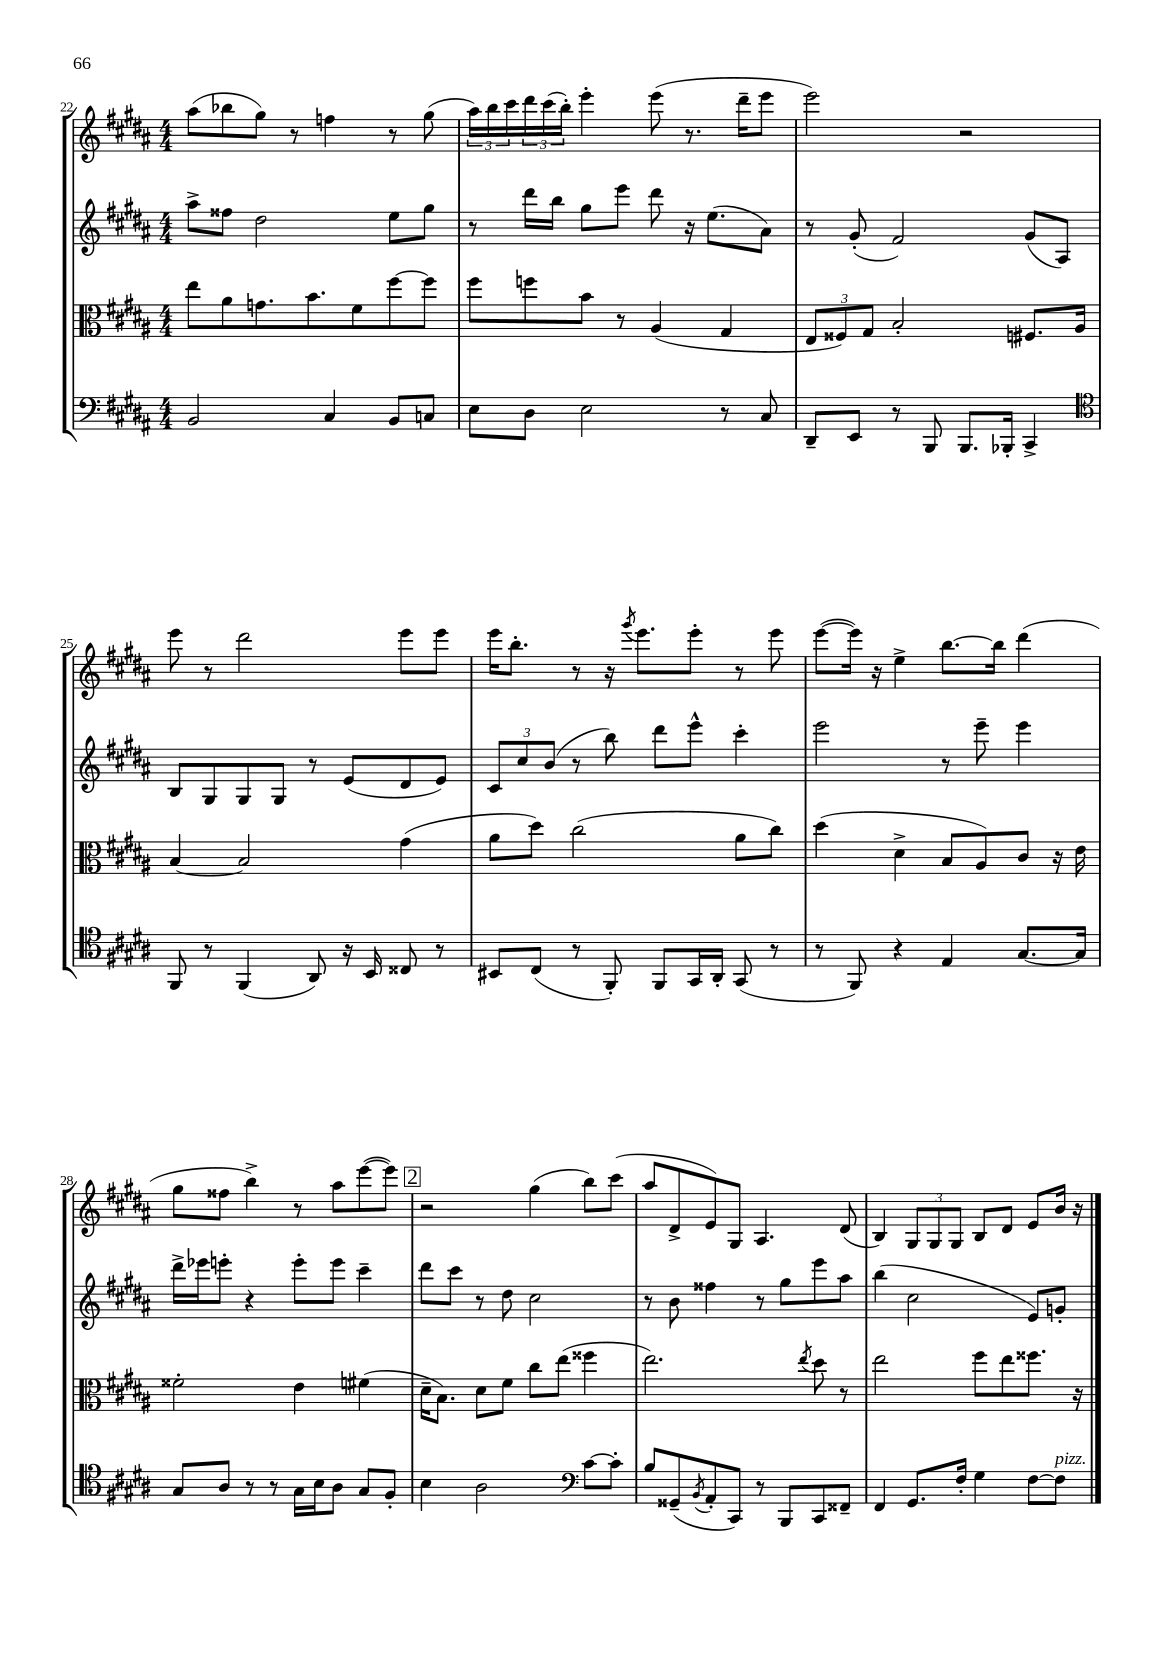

**kern	**kern	**kern	**kern
*staff4	*staff3	*staff2	*staff1
*clefF4	*clefC3	*clefG2	*clefG2
*k[f#c#g#d#a#]	*k[f#c#g#d#a#]	*k[f#c#g#d#a#]	*k[f#c#g#d#a#]
*M4/4	*M4/4	*M4/4	*M4/4
2BB	8ee	8aa#^	(8aa#
.	8a#	8ff##	8bb-
.	8.g	2dd#	8gg#)
.	.	.	8r
.	8.b	.	.
4C#	.	.	4ff
.	8f#	.	.
8BB	[8ff#	8ee	8r
8C	8ff#]	8gg#	(8gg#
=	=	=	=
8E	8ff#	8r	24aa#)
.	.	.	24bb
.	.	.	24ccc#
8D#	8ff	16ddd#	24ddd#
.	.	.	(24ccc#
.	.	16bb	.
.	.	.	24bb')
2E	8b	8gg#	4eee'
.	8r	8eee	.
.	(4A#	8ddd#	(8eee
.	.	16r	8.r
.	.	(8.ee	.
8r	4G#	.	.
.	.	.	16ddd#~
8C#	.	8a#)	8eee
=	=	=	=
8DD#~	12E	8r	2eee)
.	12F##)	.	.
8EE	.	(8g#'	.
.	12G#	.	.
8r	2B'	2f#)	.
8BBB	.	.	.
8.BBB	.	.	2r
16BBB-'	.	.	.
4CC#^	8.F#	(8g#	.
.	.	8A#)	.
.	16A#	.	.
=	=	=	=
*clefC4	*	*	*
8FF#	[4B	8B	8eee
8r	.	8G#	8r
(4FF#	2B]	8G#	2ddd#
.	.	8G#	.
8AA#)	.	8r	.
16r	.	(8e	.
16BB	.	.	.
8C##	(4g#	8d#	8eee
8r	.	8e)	8eee
=	=	=	=
8BB#	8a#	12c#	16eee
.	.	.	8.bb'
.	.	12cc#	.
(8C#	8dd#)	.	.
.	.	(12b	.
8r	(2cc#	8r	8r
8FF#')	.	8bb)	16r
.	.	.	8qggg#
.	.	.	8.eee
8FF#	.	8ddd#	.
16GG#	.	8eee^^	8eee'
16AA#'	.	.	.
(8GG#	8a#	4ccc#'	8r
8r	8cc#)	.	8eee
=	=	=	=
8r	(4dd#	2eee	([8eee
8FF#)	.	.	16eee])
.	.	.	16r
4r	4d#^	.	4ee^
4E	8B	8r	[8.bb
.	8A#)	8eee~	.
.	.	.	16bb]
[8.G#	8c#	4eee	(4ddd#
.	16r	.	.
16G#]	16e	.	.
=	=	=	=
8G#	2f##'	16ddd#^	8gg#
.	.	16eee-	.
8A#	.	8eee'	8ff##
8r	.	4r	4bb^)
8r	.	.	.
16G#	4e	8eee'	8r
16B	.	.	.
8A#	.	8eee	8aa#
8G#	(4f#	4ccc#~	([8eee
8F#'	.	.	8eee])
=	=	=	=
4B	16d#~	8ddd#	2r
.	8.B)	.	.
.	.	8ccc#	.
2A#	8d#	8r	.
.	8f#	8dd#	.
.	8cc#	2cc#	(4gg#
.	(8ee	.	.
*clefF4	*	*	*
[8c#	4ff##	.	8bb)
8c#']	.	.	(8ccc#
=	=	=	=
8B	2.ee)	8r	8aa#
(8GG##~	.	8b	8d#^
8qBB	.	.	.
8AA#'	.	4ff##	8e)
8CC#)	.	.	8G#
8r	.	8r	4.A#
8BBB	.	8gg#	.
.	8qee	.	.
8CC#	8dd#	8eee	.
8FF##~	8r	8aa#	(8d#
=	=	=	=
4FF#	2ee	(4bb	4B)
8.GG#	.	2cc#	12G#
.	.	.	12G#
.	.	.	12G#
16F#'	.	.	.
4G#	8ff#	.	8B
.	8ee	.	8d#
[8F#	8.ff##	8e)	8e
8F#]	.	8g'	16b
.	16r	.	16r
==	==	==	==
*-	*-	*-	*-
